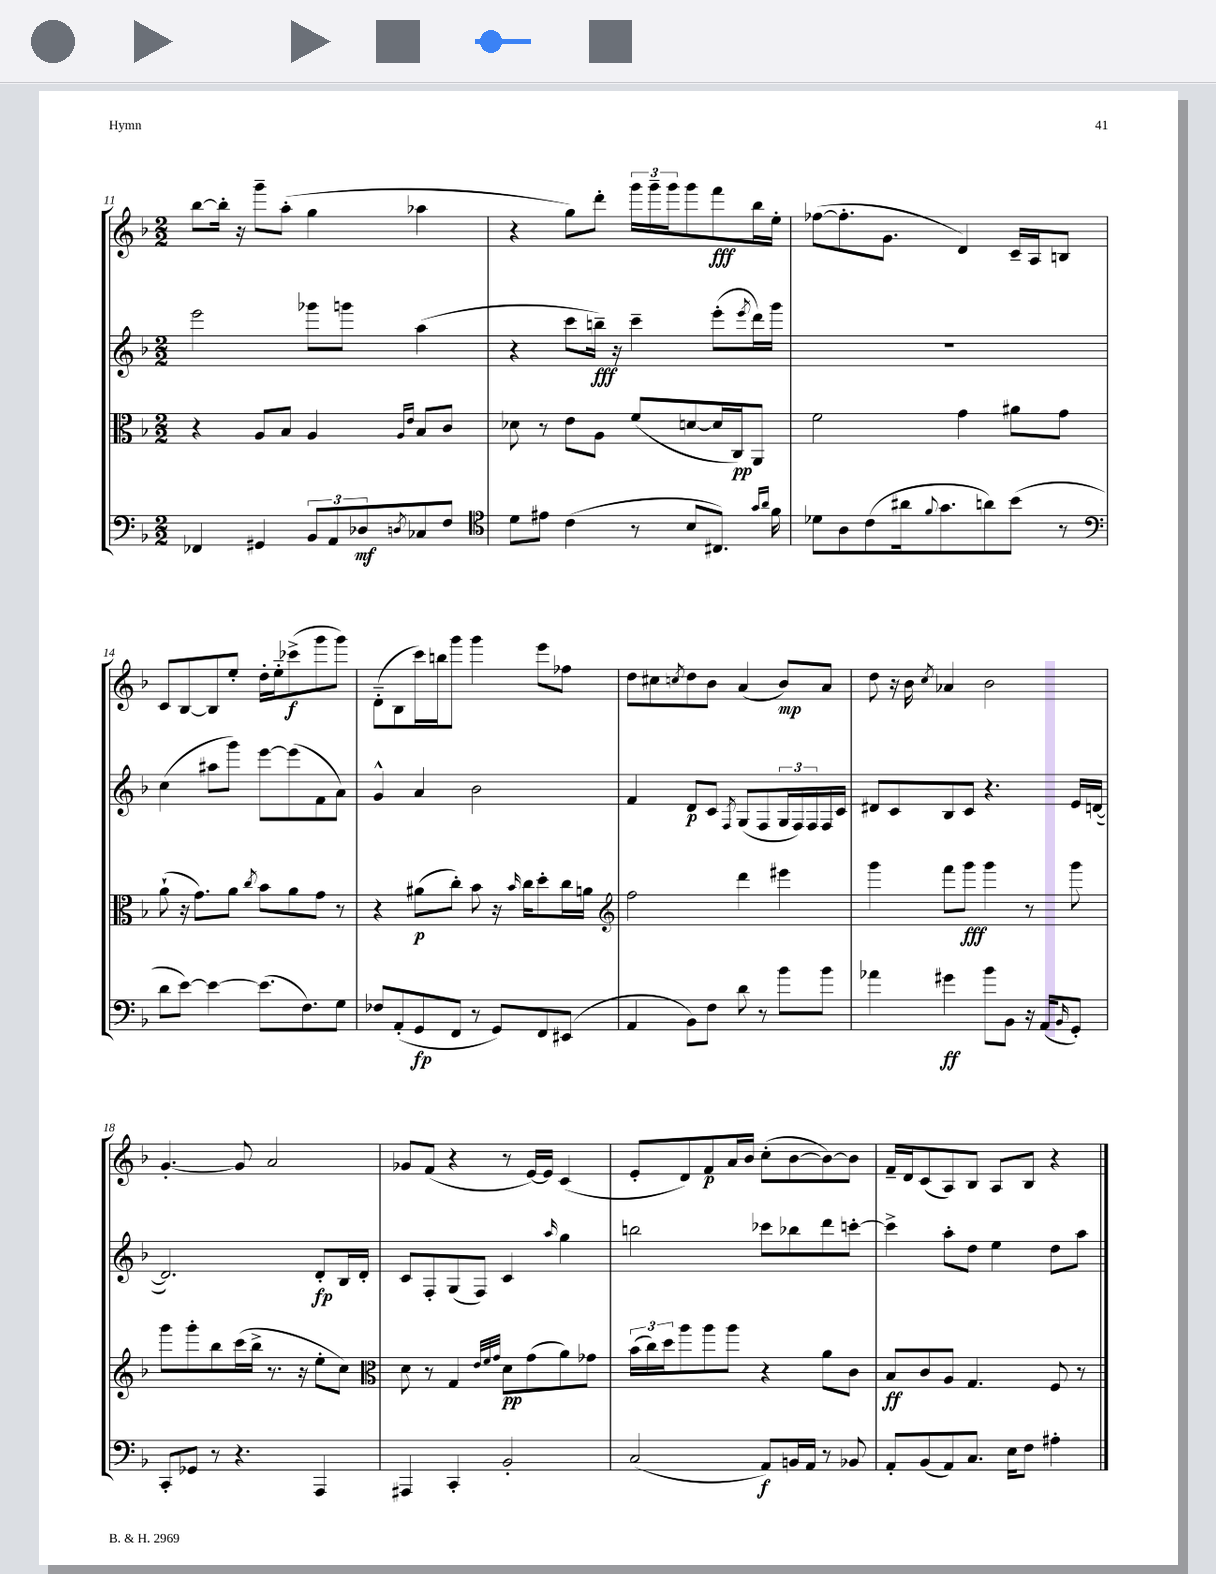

**kern	**dynam	**kern	**dynam	**kern	**dynam	**kern	**dynam
*part4	*part4	*part3	*part3	*part2	*part2	*part1	*part1
*staff4	*staff4	*staff3	*staff3	*staff2	*staff2	*staff1	*staff1
*clefF4	*	*clefC3	*	*clefG2	*	*clefG2	*
*k[b-]	*	*k[b-]	*	*k[b-]	*	*k[b-]	*
*M2/2	*	*M2/2	*	*M2/2	*	*M2/2	*
=11	=11	=11	=11	=11	=11	=11	=11
4FF-X/	.	4r	.	2eee\	.	[8bb-\L	.
.	.	.	.	.	.	16bb-'\Jk]	.
.	.	.	.	.	.	16r	.
4GG#X/	.	8A/L	.	.	.	8ggg~\L	.
.	.	8B-/J	.	.	.	(8aa'\J	.
12BB-/L	.	4A/	.	8ggg-X\L	.	4gg\	.
12AA/	.	.	.	.	.	.	.
.	.	.	.	8gggn\J	.	.	.
12D-X/	mf	.	.	.	.	.	.
.	.	16qqA/LL	.	.	.	.	.
8qDn/	.	16qqe/JJ	.	.	.	.	.
8C-X/	.	8B-/L	.	(4aa\	.	4aa-X\	.
8F/J	.	8c/J	.	.	.	.	.
=12	=12	=12	=12	=12	=12	=12	=12
*clefC4	*	*	*	*	*	*	*
8d\L	.	8d-X\	.	4r	.	4r	.
8e#X\J	.	8r	.	.	.	.	.
(4c\	.	8e\L	.	8ccc\L	.	8gg\L)	.
.	.	8A\J	.	16bbn~\Jk)	fff	8ddd'\J	.
.	.	.	.	16r	.	.	.
8r	.	(8f/L	.	4ccc~\	.	24ggg\LL	.
.	.	.	.	.	.	24ggg~\	.
.	.	.	.	.	.	24ggg\J	.
8B-/L	.	[8dn/	.	.	.	8ggg\	.
8.C#X/J)	.	16d/L]	.	(8eee'\L	.	8fff\	fff
.	.	16C/J)	pp	.	.	.	.
.	.	.	.	8qeee/	.	.	.
.	.	8AA/J	.	16ddd\L)	.	16bb-\L	.
16qqg/LL	.	.	.	.	.	.	.
16qqa/JJ	.	.	.	.	.	.	.
16f\	.	.	.	16ggg\JJ	.	16ee'\JJ	.
=13	=13	=13	=13	=13	=13	=13	=13
8d-X\L	.	2f\	.	1r	.	([8ff-X\L	.
8A\	.	.	.	.	.	8.ff-'\]	.
(8c\	.	.	.	.	.	.	.
.	.	.	.	.	.	8.g\J	.
16a#X\k	.	.	.	.	.	.	.
8qqf/	.	.	.	.	.	.	.
8.g\	.	.	.	.	.	.	.
.	.	4g\	.	.	.	4d/)	.
8an\)	.	.	.	.	.	.	.
(8b-\J	.	8a#X\L	.	.	.	16c~/LL	.
.	.	.	.	.	.	16A/J	.
8r	.	8g\J	.	.	.	8Bn/J	.
!!LO:LB:g=z
=14	=14	=14	=14	=14	=14	=14	=14
*clefF4	*	*	*	*	*	*	*
8d\L	.	(8a`\	.	(4cc\	.	8c/L	.
[8e\J)	.	16r	.	.	.	[8B-/	.
.	.	8.g\L)	.	.	.	.	.
4e\_	.	.	.	8aa#X\L	.	8B-/]	.
.	.	8a\J	.	8ggg\J)	.	8ee'/J	.
.	.	8qcc/	.	.	.	.	.
(8.e\L]	.	8b-\L	.	[8eee\L	.	16dd'\LL	.
.	.	.	.	.	.	16ee\J	.
.	.	8a\	.	(8eee\]	.	(8ccc-X^\	f
8.F\)	.	.	.	.	.	.	.
.	.	8g\J	.	8f\	.	8ggg\	.
8G\J	.	8r	.	8a\J)	.	8ggg\J)	.
=15	=15	=15	=15	=15	=15	=15	=15
8F-X/L	.	4r	.	4g^^/	.	(8d\L	.
(8AA'/	.	.	.	.	.	8B-\	.
8GG/	fp	(8a#X\L	p	4a/	.	16ccc\L)	.
.	.	.	.	.	.	16bbn\J	.
8FF/J	.	8cc'\J)	.	.	.	8ggg\J	.
8r	.	8b-\	.	2b-\	.	4ggg\	.
8GG/L)	.	16r	.	.	.	.	.
.	.	16qqb-/	.	.	.	.	.
.	.	16cc\KL	.	.	.	.	.
8FF/	.	8dd'\	.	.	.	8eee\L	.
(8EE#X/J	.	16cc\L	.	.	.	8ff-X\J	.
.	.	16an\JJ	.	.	.	.	.
=16	=16	=16	=16	=16	=16	=16	=16
*	*	*clefG2	*	*	*	*	*
4AA/	.	2ff\	.	4f/	.	8dd\L	.
.	.	.	.	.	.	8cc#X\	.
.	.	.	.	.	.	8qccn/	.
8BB-\L)	.	.	.	8d/L	p	8dd\	.
8F\J	.	.	.	8c/J	.	8b-\J	.
.	.	.	.	8qF/	.	.	.
8d\	.	4ddd\	.	(8G/L	.	(4a/	.
8r	.	.	.	8F/	.	.	.
8b-\L	.	4eee#X\	.	24G/L	.	8b-/L)	mp
.	.	.	.	24F/)	.	.	.
.	.	.	.	24F/	.	.	.
8b-\J	.	.	.	16F/	.	8a/J	.
.	.	.	.	16c/JJ	.	.	.
=17	=17	=17	=17	=17	=17	=17	=17
4a-X\	.	4ggg\	.	8d#X/L	.	8dd\	.
.	.	.	.	8c/	.	16r	.
.	.	.	.	.	.	16b-\	.
.	.	.	.	.	.	8qcc/	.
4g#X\	ff	8fff\L	.	8B-/	.	4a-X/	.
.	.	8ggg\J	fff	8c/J	.	.	.
8b-\L	.	4ggg\	.	4.r	.	2b-\	.
8BB-\J	.	.	.	.	.	.	.
16r	.	8r	.	.	.	.	.
(16AA/KL	.	.	.	.	.	.	.
16qqBB-/	.	.	.	.	.	.	.
8GG'/J)	.	8ggg\	.	16e/LL	.	.	.
.	.	.	.	([16dn/JJ	.	.	.
!!LO:LB:g=z
=18	=18	=18	=18	=18	=18	=18	=18
8CC'/L	.	8ggg\L	.	2.d/])	.	[4.g'/	.
8GG-X/J	.	8ggg'\	.	.	.	.	.
8r	.	8bb-\	.	.	.	.	.
4.r	.	(16ccc\L	.	.	.	8g/]	.
.	.	16bb-^\JJ	.	.	.	.	.
.	.	8.r	.	.	.	2a/	.
.	.	16r	.	.	.	.	.
4AAA/	.	8ee'\L	.	8d'/L	fp	.	.
.	.	8cc\J)	.	16B-/L	.	.	.
.	.	.	.	16d'/JJ	.	.	.
=19	=19	=19	=19	=19	=19	=19	=19
*	*	*clefC3	*	*	*	*	*
4AAA#X/	.	8d\	.	8c/L	.	8g-X/L	.
.	.	8r	.	8F'/	.	(8f/J	.
4CC'/	.	4G/	.	(8G/	.	4r	.
.	.	.	.	8F/J)	.	.	.
.	.	32qqe/LLL	.	.	.	.	.
.	.	32qqf/	.	.	.	.	.
.	.	32qqg/JJJ	.	.	.	.	.
2BB-'/	.	8d\L	pp	4c/	.	8r	.
.	.	(8g\	.	.	.	[16e/LL)	.
.	.	.	.	.	.	16e/JJ]	.
.	.	.	.	16qqaa/	.	.	.
.	.	8a\)	.	4gg\	.	(4c/	.
.	.	8g-X\J	.	.	.	.	.
=20	=20	=20	=20	=20	=20	=20	=20
(2C/	.	(24b-\LL	.	2bbn\	.	8e'/L	.
.	.	24cc\)	.	.	.	.	.
.	.	24dd\J	.	.	.	.	.
.	.	8aa\	.	.	.	8d/)	.
.	.	8aa\	.	.	.	8f/	p
.	.	8aa\J	.	.	.	16a/L	.
.	.	.	.	.	.	16b-/JJ	.
8AA/L)	f	4r	.	8ccc-X\L	.	(8cc'\L	.
16BBn/L	.	.	.	8bb-X\	.	[8b-\	.
16AA/JJ	.	.	.	.	.	.	.
8r	.	8a\L	.	8ddd\	.	8b-\_)	.
8BB-X/	.	8c\J	.	[8cccn'\J	.	8b-\J]	.
=21	=21	=21	=21	=21	=21	=21	=21
8AA'/L	.	8B-/L	ff	4ccc^\]	.	16f~/LL	.
.	.	.	.	.	.	16d/J	.
(8BB-/	.	8c/	.	.	.	(8c/	.
8AA/)	.	8A/J	.	8aa'\L	.	8A/)	.
8.C/J	.	4.G/	.	8dd\J	.	8B-/J	.
.	.	.	.	4ee\	.	8A/L	.
16E\KL	.	.	.	.	.	.	.
8F\J	.	.	.	.	.	8B-/J	.
4A#X'\	.	8F/	.	8dd\L	.	4r	.
.	.	8r	.	8aa\J	.	.	.
==	==	==	==	==	==	==	==
*-	*-	*-	*-	*-	*-	*-	*-
